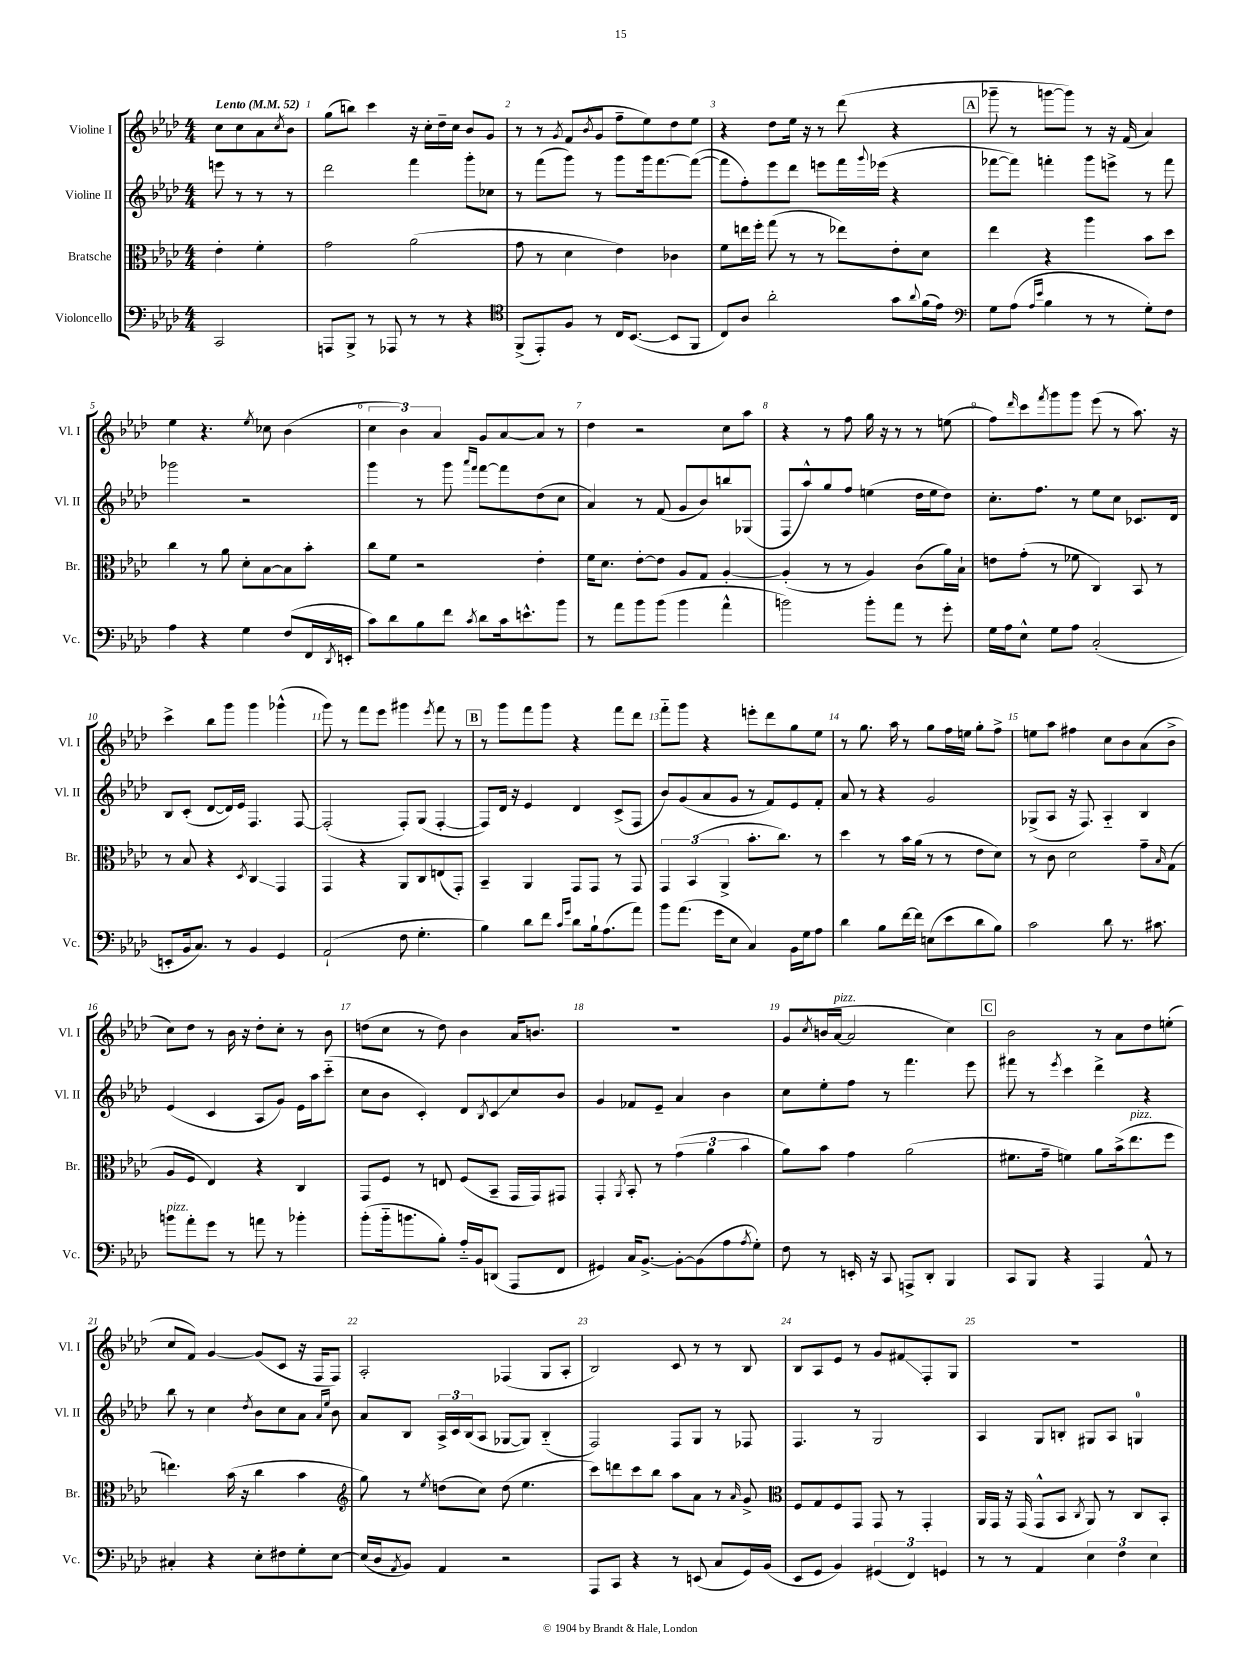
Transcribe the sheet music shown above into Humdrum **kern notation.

**kern	**kern	**kern	**kern
*staff4	*staff3	*staff2	*staff1
*clefF4	*clefC3	*clefG2	*clefG2
*k[b-e-a-d-]	*k[b-e-a-d-]	*k[b-e-a-d-]	*k[b-e-a-d-]
*M4/4	*M4/4	*M4/4	*M4/4
*MM52	*MM52	*MM52	*MM52
2CC	4e-'	8eee	8cc
.	.	8r	8cc
.	4f'	8r	8a-
.	.	.	8qcc
.	.	8r	8b-
=	=	=	=
8AAA	2g	2ddd-	(8gg
8BBB-^	.	.	8bb)
8r	.	.	4ccc
8AAA-	.	.	.
8r	(2a-	4fff	16r
.	.	.	16cc'
8r	.	.	16dd-~
.	.	.	16cc
4r	.	8ggg'	8b-
.	.	8cc-	8g
=	=	=	=
*clefC4	*	*	*
(8FF^	8g	8r	8r
8EE-')	8r	(8fff	8r
.	.	.	8qg
8F	4d-	8ggg)	(8f
.	.	.	8qb-
8r	.	8r	8g
16C	4e-)	8ggg	8ff~
([8.BB-	.	.	.
.	.	16ggg	8ee-)
.	.	[8.fff	.
8BB-]	4c-	.	8dd-
8FF	.	(8fff_	8ee-
=	=	=	=
8C)	8f	8fff]	4r
8A-	16ee	8ff')	.
.	16ff'	.	.
2a-'	(8gg	8eee-	8dd-
.	8r	8ddd-	16ee-
.	.	.	16r
.	8r	8eee	8r
.	8ee-)	16fff	(8ddd-
.	.	8qqggg	.
.	.	(16eee-	.
8g	8e-'	4r	4r
8qqa-	.	.	.
(16f	8d-	.	.
16e-)	.	.	.
=	=	=	=
*clefF4	*	*	*
8G	4ee-	[8fff-	8ggg-~
(8A-	.	8fff-])	8r
16qqA-	.	.	.
16qqe-	.	.	.
4B-	4r	4fff'	[8ggg
.	.	.	8ggg])
8r	4aa-	8ggg	8r
8r	.	8eee^	16r
.	.	.	(16f
8G')	8b-	8r	4a-)
8F	8dd-	8fff	.
=	=	=	=
4A-	4cc	2ggg-	4ee-
4r	8r	.	4.r
.	8a-	.	.
4G	8d-'	2r	.
.	.	.	8qee-
.	[8B-	.	8cc-
(8F	8B-]	.	(4b-
16FF	8b-'	.	.
8qDD-	.	.	.
16EE'	.	.	.
=	=	=	=
8c)	8cc	4ggg	6cc
8d-	8f	.	.
.	.	.	6b-)
8B-	2r	8r	.
.	.	.	6a-
8f	.	8ggg	.
.	.	16qqaaa-	.
8qc	.	16qqfff	.
8d-	.	[8fff	8g
16c	.	8fff]	[8a-
8.e^^	.	.	.
.	4e-'	(8dd-	8a-]
8b-	.	8cc	8r
=	=	=	=
8r	16f	4a-)	4dd-
.	8.d-	.	.
8a-	.	.	.
8b-	[8e-'	8r	2r
(8b-	8e-]	(8f	.
4b-	8A-	8g	.
.	8G	8b-)	.
4a-^^	[4A-'	8bb	8cc
.	.	(8G-	8aa-
=	=	=	=
2b)	(4A-']	8F	4r
.	.	8aa-^^)	.
.	8r	8gg	8r
.	8r	8ff	8ff
8b'	4A-)	(4ee	16gg
.	.	.	16r
8a-	.	.	8r
8r	(8c	16dd-	8r
.	.	16ee	.
8g'	16a-)	8dd-)	(8ee
.	16B-`	.	.
=	=	=	=
16G	8e	8.cc'	8ff)
16A-	.	.	.
.	.	.	16qqddd-
8E-^^	(8g'	.	8ccc
.	.	8.ff	.
.	.	.	8qfff
8G	8r	.	8ggg
8A-	8f-	8r	8ggg
(2C'	4C)	8ee-	(8eee-
.	.	8cc	8r
.	8BB-	8.c-	8.aa-)
.	8r	.	.
.	.	16d-	16r
=	=	=	=
8EE'	8r	8B-	4ccc^
16BB-	8B-	(8c'	.
8.C)	.	.	.
.	4r	[8d-	8bb-
8r	.	16d-])	8ggg
.	.	16e-	.
.	8qD-	.	.
4BB-	4C	4.F	4ggg
4GG	4GG	.	(4ggg-^^
.	.	[8F	.
=	=	=	=
(2AA-`	4GG	(2F']	8ggg)
.	.	.	8r
.	4r	.	8fff
.	.	.	8eee-
8F	8AA-	8F')	4ggg#
4.G'	8C	(8G	.
.	.	.	8qeee-
.	(8E	[4F'	8fff
.	8GG')	.	8r
=	=	=	=
4B-)	4BB-~	8F])	8r
.	.	16d-	8ggg
.	.	16r	.
8d-	4AA-	4e-	8fff
8f	.	.	8ggg
16qqc	.	.	.
16qqg	.	.	.
8d-	8GG	4d-	4r
16B-`	8GG	.	.
(8.A-	.	.	.
.	8r	(8c^	8fff
8a-)	8GG	8F	8ddd-
=	=	=	=
8b-	6GG	8b-)	8fff'~
(8.a-	.	(8g	8ggg
.	(6BB-	.	.
.	.	8a-	4r
16g	.	.	.
.	6AA-^	.	.
8E-	.	8g	.
4C)	8.b-'	8r	8eee'
.	.	8f)	8ddd-
.	8.cc)	.	.
16BB-	.	8e-	8gg
16G	.	.	.
8A-	8r	8f'	8ee-
=	=	=	=
4d-	4dd-	8a-	8r
.	.	8r	8.gg
8B-	8r	4r	.
.	.	.	16aa-
[16f	16b-	.	8r
16f]	(16a-	.	.
(8E	8r	2g	8gg
8e-	8r	.	16ff
.	.	.	16ee
8d-	8e-	.	8gg'
8B-)	8d-)	.	8ff^
=	=	=	=
2c	8r	(8G-^	8ee
.	8c	8A-	8aa-
.	2d-	16r	4ff#
.	.	8.F)	.
8d-	.	4A-'~	8cc
8.r	.	.	8b-
.	8g~	4B-	(8a-
8.c#	.	.	.
.	16qqB-	.	.
.	(8G	.	8b-^
=	=	=	=
8b	8A-	(4e-	8cc)
8a-'	8F	.	8dd-
8g	4E-)	4c	8r
8r	.	.	16b-
.	.	.	16r
8a	4r	8A-	8dd-'
8r	.	8g)	8cc'
4b-'	4C	16e-	8r
.	.	16aa-	.
.	.	(8ccc'~	8b-
=	=	=	=
(8b-'	8GG	8cc	(8dd
16b-'~	8F	8b-	8cc
8.b	.	.	.
.	8r	4c')	8r
8B-')	8E	.	8dd)
16A-'~	(8F	8d-	4b-
16BB-	.	.	.
.	.	8qB-	.
(8DD	8BB-~	8c	.
8AAA-	16GG	8cc	16a-
.	16GG)	.	8.b
8FF	8GG#	8b-	.
=	=	=	=
4GG#)	4GG'	4g	1r
.	8qAA-	.	.
16C	8BB-'	8f-	.
[8.BB-^	.	.	.
.	8r	8e-~	.
8BB-'_	(6g	4a-	.
(8BB-]	.	.	.
.	6a-	.	.
8A-	.	4b-	.
.	6b-	.	.
8qA-	.	.	.
8G')	.	.	.
=	=	=	=
8F	8a-)	8cc	8g
.	.	.	8qcc
8r	8b-	8ee-'	(16b
.	.	.	[16a-
16EE'	4g	8ff	2a-]
16r	.	.	.
8CC	.	8r	.
8AAA^	(2a-	4.fff	.
8DD-'	.	.	.
4BBB-	.	.	4cc)
.	.	8eee-	.
=	=	=	=
8CC	8.f#	8fff#	2b-
8BBB-	.	8r	.
.	16g~	.	.
.	.	8qeee-	.
4r	4f)	4ccc	.
4AAA-	8a-	4ddd-^	8r
.	(16b-^	.	8a-
.	8.ee-	.	.
8AA-^^	.	4r	8dd-
8r	8ff	.	(8ee'
=	=	=	=
4C#'	4.ee)	8bb-	8cc
.	.	8r	8f)
4r	.	4cc	[4g
.	(16b-	.	.
.	16r	.	.
.	.	8qdd-	.
8E-'	4cc	8b-	(8g]
8F#	.	8cc	8c
8G'	4b-	8a-	16r
.	.	.	16F
.	.	16qqa-	.
.	.	16qqee-	.
[8E-	.	8b-	8F)
=	=	=	=
*	*clefG2	*	*
(16E-]	8gg)	8a-	2A-'
16D-	.	.	.
8qAA-	.	.	.
8BB-)	8r	8B-	.
.	8qee-	.	.
4AA-	(8dd	24A-^	.
.	.	24c	.
.	.	(24B-	.
.	8cc)	8A-	.
2r	(8dd	[8G-	(4F-
.	4.ee-	8G-])	.
.	.	(4B-'~	8G
.	.	.	8A-'
=	=	=	=
8AAA-	8ccc)	2F)	2B-)
8CC	8ddd	.	.
4r	8ccc	.	.
.	8bb-	.	.
8r	8aa-	8F	8c
(8EE	8a-	8G	8r
8C	8r	8r	8r
.	16qqa-	.	.
16GG)	8g^	8F-	8B-
(16BB-	.	.	.
=	=	=	=
*	*clefC3	*	*
8EE-	8F	4.F	8B-
8GG	8G	.	8A-
4BB-)	8F	.	8e-
.	8GG	8r	8r
(6GG#	8GG	2G	8g
.	8r	.	8f#
6FF)	.	.	.
.	4GG'	.	8F'
6GG	.	.	.
.	.	.	8G
=	=	=	=
8r	16AA-	4A-	1r
.	16GG	.	.
8r	16r	.	.
.	(16GG	.	.
4AA-	8GG^^	8G	.
.	8BB-	8B'	.
.	8qC	.	.
6E-	8AA-)	8G#	.
.	8r	8A-	.
6F	.	.	.
.	8C	4G	.
6E-	.	.	.
.	8BB-'	.	.
==	==	==	==
*-	*-	*-	*-
